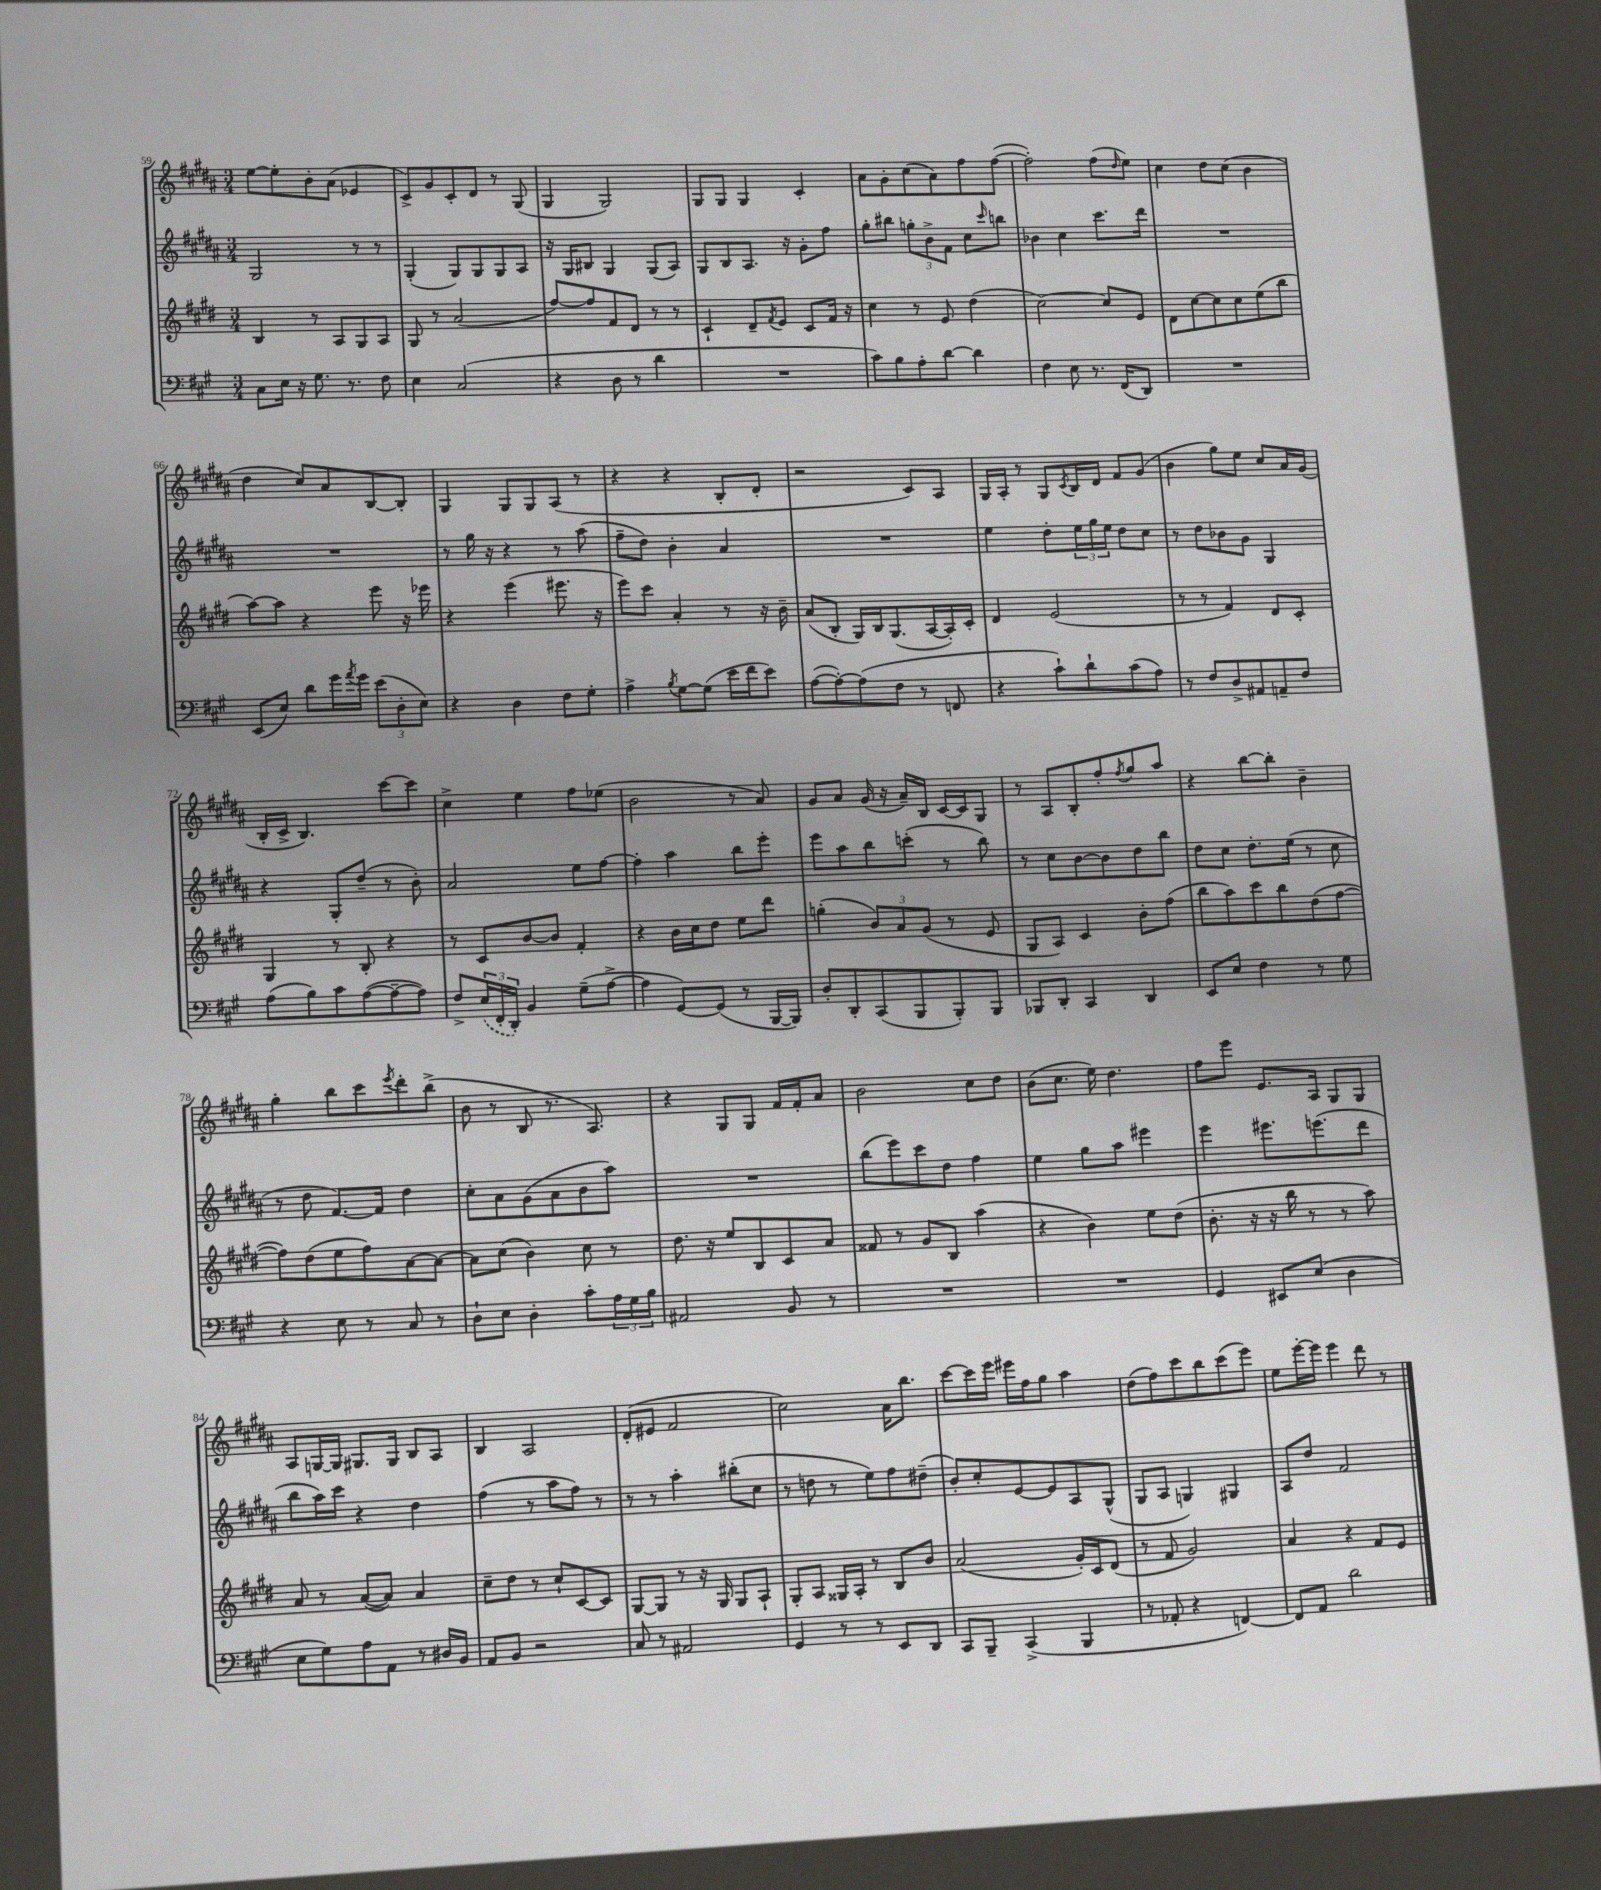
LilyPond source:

<<
\new StaffGroup <<
\new Staff = "s0" {
    \clef treble \key b \major \numericTimeSignature \time 3/4
    e''8~ e''8-. b'8-. ais'8( ees'4 |
    cis'8->) gis'8 cis'8-. dis'8 r8 gis8( |
    gis4 gis2) |
    gis8 gis8 gis4 cis'4-. |
    ais'8 gis'8-. cis''8( ais'8) fis''8 fis''8~( |
    fis''2-.) fis''8( \grace { dis''16 } e''8) |
    cis''4 dis''8 cis''8( b'4 |
    dis''4 cis''8) ais'8 b8~ b8-. |
    gis4 gis8 gis8 ais8( r8 |
    r4 r4 b8-. dis'8-. |
    r2 cis'8) ais8 |
    gis16 ais16-. r8 gis8 \acciaccatura { cis'8 } b16 dis'16 fis'8 gis'8( |
    b'4 gis''8) e''8 cis''8 ais'16 gis'16( |
    b16-. cis'16-> b4.) cis'''8~ cis'''8 |
    cis''4-> e''4 fis''8 ees''8( |
    b'2 r8 ais'8) |
    gis'8 ais'8 gis'16( r16 ais'16--) b16 cis'16~ cis'16 gis8 |
    r8 ais8 b8-. fis''8-. \acciaccatura { fis''8 } gis''8 ais''8 |
    r4 b''8~ b''8-. b'4-- |
    gis''4-. b''8 cis'''8 \acciaccatura { e'''8 } dis'''8-. b''8->( |
    b'8 r8 b8 r8. ais8.) |
    r4 gis8 gis8 fis'16 fis'16-. ais'8 |
    b'2 cis''8 dis''8 |
    b'8( cis''8. e''16) dis''4. |
    fis''8 e'''8 e'8. ais16 gis8 gis8 |
    ais8 g16~ g16 gis8. gis16 b8 ais8 |
    b4 ais2 |
    dis'8-.( eis'8 fis'2 |
    cis''2) ais'16 b''8. |
    cis'''8~ cis'''16 e'''16 eis'''16 fis''16 gis''8 ais''4 |
    dis''8( fis''8) cis'''8 b''8 cis'''8( e'''8) |
    e''8 e'''16~-. e'''16 e'''4 dis'''8 r8 \bar "|." |
}
\new Staff = "s1" {
    \clef treble \key b \major \numericTimeSignature \time 3/4
    gis2 r8 r8 |
    gis4-.( gis8) gis8 gis8 ais8 |
    r16 gis16 bis8 gis4 gis8( ais8) |
    gis8 b8 ais8. r16 gis'8-. fis''8 |
    gis''8-. bis''8 \tuplet 3/2 { g''8-. b'8-> fis'8 } cis''8 \grace { cis'''16 } b''8 |
    bes'4 cis''4 cis'''8. dis'''16 |
    R2. |
    R2. |
    r8 gis''16 r16 r4 r8 ais''8( |
    fis''8-- dis''8) b'4-. ais'4 |
    R2. |
    e''4 dis''8-. \tuplet 3/2 { e''16 gis''16 e''16 } dis''8 cis''8 |
    r8 dis''8 bes'8 gis'8 gis4 |
    r4 gis8-. dis''8--( r8 b'8-.) |
    ais'2 e''8 fis''8~ |
    fis''4-. ais''4 b''8 e'''8-. |
    e'''8 ais''8 b''8 c'''8-.( r8 b''8) |
    r8 cis''8 b'8~ b'8 dis''8 b''8 |
    dis''8 cis''8 dis''8.-. e''16( r8 cis''8 |
    r8 dis''8 fis'8.~) fis'16 dis''4 |
    cis''8-. ais'8 gis'8( ais'8 b'8 ais''8) |
    R2. |
    b''8( e'''8) cis'''8 dis''8 fis''4 |
    e''4 gis''8 ais''8 eis'''4 |
    e'''4 eis'''8. e'''8.( dis'''8 |
    b''8 ais''16) cis'''16 r4 dis''4 |
    fis''4( r8 ais''8 fis''8) r8 |
    r8 r8 ais''4-. bis''8-.( cis''8 |
    r8 d''8 r8 e''8) fis''8 dis''8--( |
    b'8-.) cis''8-. e'8~ e'8 ais8 gis8-^( |
    gis8 ais8 g4) gis4 |
    ais8 dis''8 fis'2 \bar "|." |
}
\new Staff = "s2" {
    \clef treble \key e \major \numericTimeSignature \time 3/4
    b4 r8 a8 gis8 a8 |
    gis8 r8 a'2( |
    fis''8~) fis''8 fis'8 dis'8 r8 r8 |
    cis'4-! dis'8-- \acciaccatura { fis'8 } e'8 cis'8 fis'16 r16 |
    cis''4 r8 e'8 dis''4( |
    cis''2~) cis''8 e'8 |
    dis'8 cis''8~ cis''8 cis''8 e''8( b''8 |
    a''8~) a''8 r4 e'''8 r16 ees'''16 |
    r4 e'''4( eis'''8. r16 |
    e'''8) cis'''8 a'4-. r8 r16 b'16-- |
    a'8( b8-. gis16) b16 gis8.( a16~ a16-.) cis'16-. |
    dis'4 e'2( |
    r8 r8 fis'4) dis'8 cis'8-. |
    gis4 r8 b8-. r4 |
    r8 cis'8 b'8~ b'8 fis'4-. |
    r4 b'16 cis''16 dis''8 e''8 dis'''8 |
    g''4-.( \tuplet 3/2 { b'8) a'8 gis'8( } r8 e'8 |
    gis8 a8) cis'4 b'8-. fis''8( |
    b''8 a''8) cis'''8 b''8 dis''8( fis''8~ |
    fis''8) dis''8( e''8 fis''8) a'8~ a'8~ |
    a'8 cis''8( b'4) cis''8 r8 |
    dis''8. r16 e''8 b8 cis'8 a'8 |
    fisis'8 r8 gis'8 b8 a''4( |
    r4 b'4) e''8 dis''8( |
    b'8.-. r16 r16 b''16 r8 r8 a''8) |
    a'8 r8 a'8~( a'8) a'4 |
    cis''8-- dis''8 r8 cis''8-! cis'8~ cis'8 |
    gis8~ gis8 r8 r16 gis16 gis8 a8-! |
    gis8-. a8 gisis16 a16-. r8 b8 b'8 |
    a'2( gis'16-.) cis'16 dis'8( |
    r8 fis'8 gis'2) |
    a'4 r4 fis'8 e'8 \bar "|." |
}
\new Staff = "s3" {
    \clef bass \key a \major \numericTimeSignature \time 3/4
    cis8 e16 r16 gis8. r8. fis8 |
    e4 cis2( |
    r4 d8 r8 d'4 |
    R2. |
    cis'8) b8 a8-. d'8~ d'4 |
    fis4 e8 r8. fis,16( d,8) |
    R2. |
    e,8( e8) d'8 gis'16 \acciaccatura { a'8 } gis'16 \tuplet 3/2 { e'8( d8-. e8) } |
    r4 d4 fis8 gis8-. |
    a4-> \acciaccatura { b8 } gis8~ gis8( e'16 fis'16 e'8) |
    a8~( a8~-.) a8( fis8 r8 f,8 |
    r4 cis'8-!) d'8-! cis'8( a8) |
    r8 fis8 d8-> ais,8 a,8-- fis8 |
    a8( b8) cis'8 a8~( a8~-- a8) |
    fis8-> \tuplet 3/2 { \once \slurDashed e16( fis,16-. d,16-.) } b,4 gis8--( a8~-> |
    a4 gis,8~) gis,8( r8 b,,16~ b,,16) |
    d8-. d,8-. cis,8( b,,8 b,,8-.) b,,8 |
    bes,,8 d,8-. cis,4 d,4 |
    e,8 e8 fis4 r8 gis8 |
    r4 e8 r8 cis8 r8 |
    d8-! e8 d4-. cis'8-. \tuplet 3/2 { a16 gis16 b16 } |
    ais,2 b,8 r8 |
    R2. |
    R2. |
    gis,4 eis,8 e8( d4 |
    e8 gis8) a8 a,8 r8 dis16 b,16 |
    a,8 b,8 r2 |
    cis8 r8 ais,2 |
    gis,4 r8 r8 e,8 d,8 |
    cis,8 b,,8-- cis,4->( b,,4 |
    r8 aes,8-. r4 f,4~) |
    f,8 a,8 d'2 \bar "|." |
}
>>
>>
\layout { \context { \Score currentBarNumber = #59 } }
